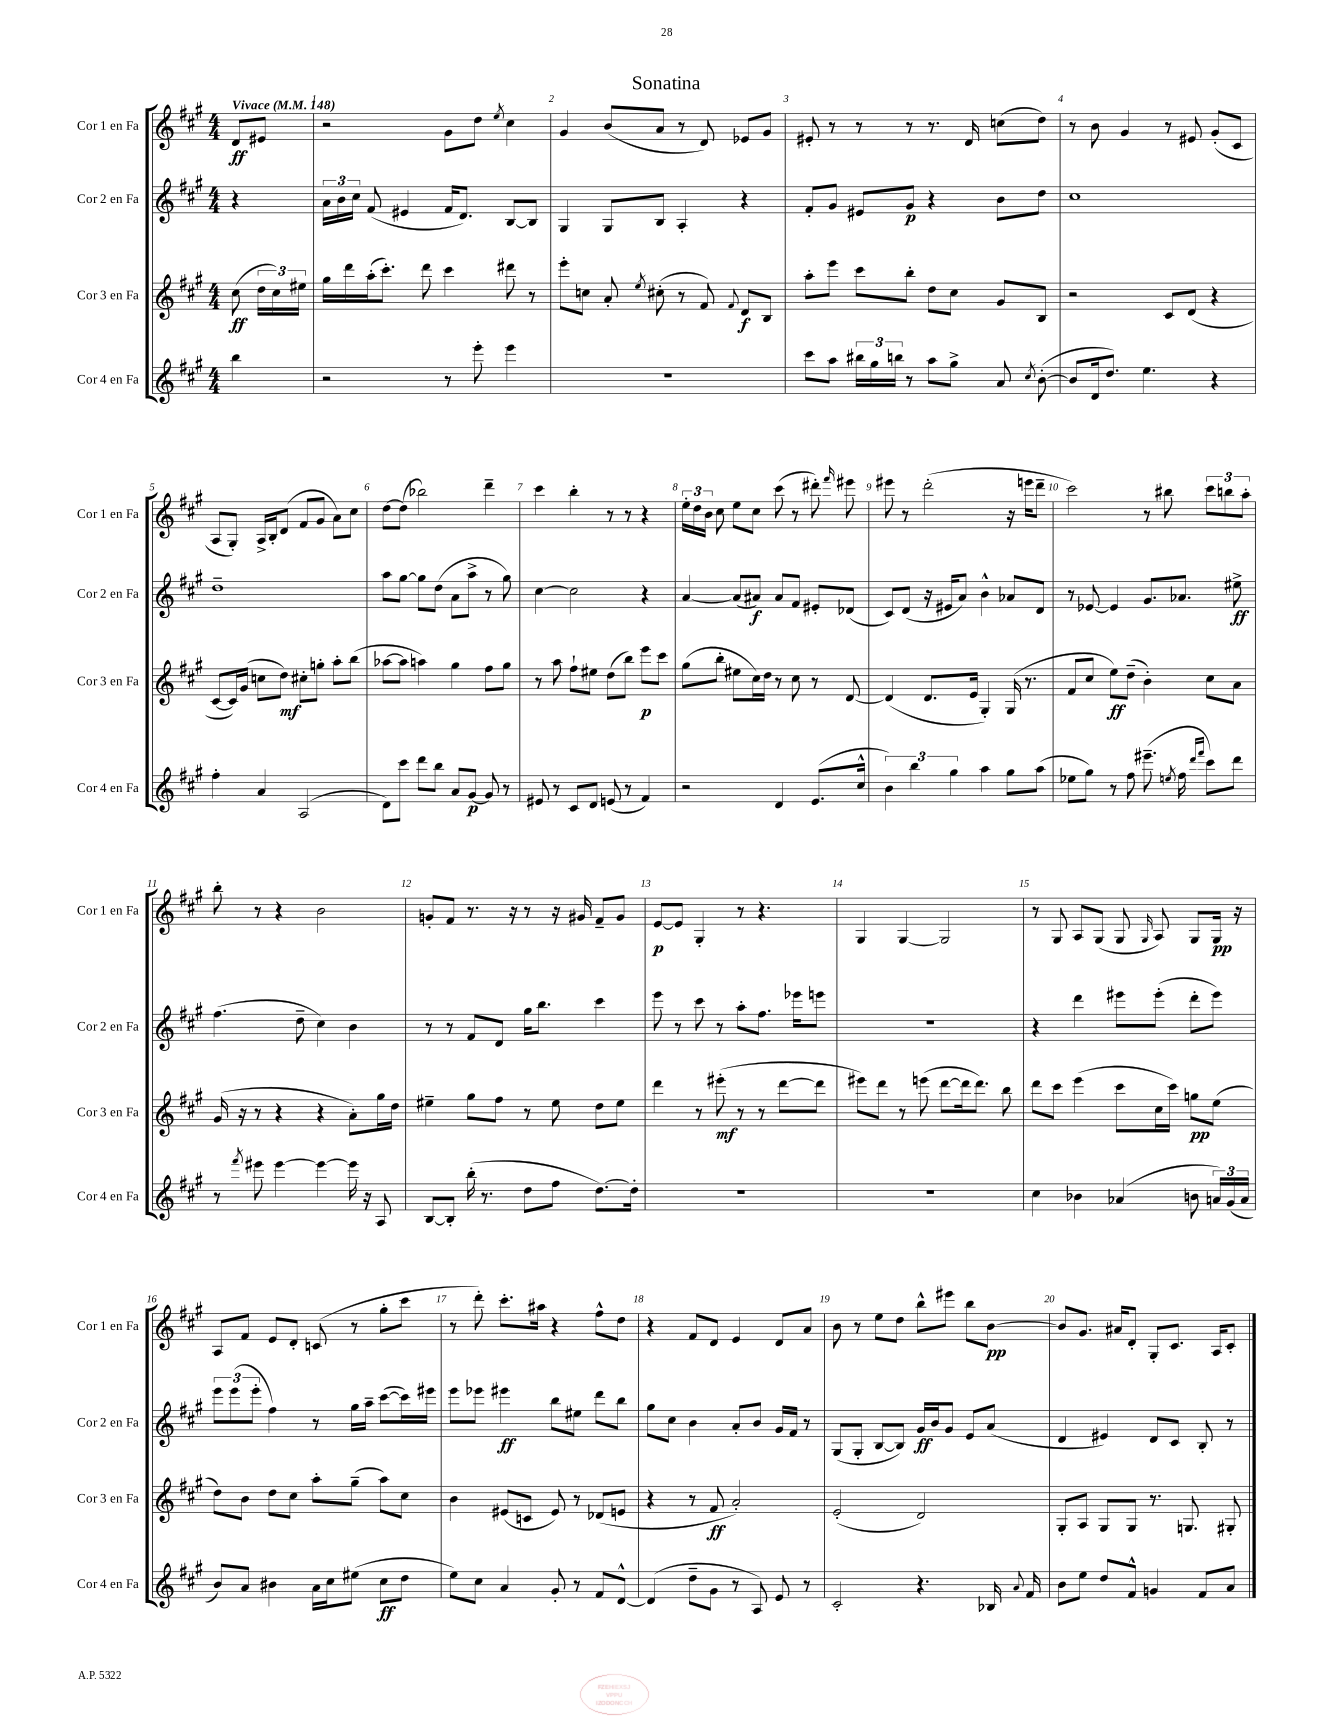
\header { title = "Sonatina" }
<<
\new StaffGroup <<
\new Staff = "s0" \with { instrumentName = "Cor 1 en Fa" shortInstrumentName = "Cor 1 en Fa" } {
    \clef treble \key a \major \numericTimeSignature \time 4/4 \partial 4 \tempo "Vivace" 4 = 148
    \autoBeamOff d'8[\ff eis'8] |
    r2 gis'8[ d''8] \acciaccatura { e''8 } cis''4 |
    gis'4 b'8[( a'8] r8 d'8) ees'8[ gis'8] |
    eis'8-. r8 r8 r8 r8. d'16 c''8[( d''8]) |
    r8 b'8 gis'4 r8 eis'8 gis'8[-.( cis'8] |
    a8[ gis8]-.) a16[-> b16-. d'8]( fis'8[ gis'8] a'8[) cis''8] |
    d''8[~ d''8]( bes''2) d'''4-- |
    cis'''4 b''4-. r8 r8 r4 |
    \tuplet 3/2 { e''16[-. d''16 b'16] } cis''8 e''8[ cis''8] cis'''8( r8 dis'''8-.) \grace { fis'''16 } eis'''8 |
    eis'''8 r8 d'''2-.( r16 e'''16[ d'''8]-- |
    cis'''2) r8 bis''8 \tuplet 3/2 { cis'''8[ b''8 a''8]-. } |
    b''8-. r8 r4 b'2 |
    g'8[-. fis'8] r8. r16 r8 r16 gis'16 fis'8[-- gis'8] |
    e'8[~\p e'8] gis4-. r8 r4. |
    gis4 gis4~ gis2 |
    r8 gis8 a8[ gis8]( gis8 \grace { gis16 } a8) gis8[ gis16]\pp r16 |
    a8[ fis'8] e'8[ d'8]-. c'8( r8 gis''8[-. cis'''8] |
    r8 d'''8-.) cis'''8.[-. ais''16] r4 fis''8[-^ d''8] |
    r4 fis'8[ d'8] e'4 d'8[ a'8] |
    b'8 r8 e''8[ d''8] b''8[-^ eis'''8] b''8[ b'8]~\pp |
    b'8[ gis'8.] ais'16[ d'8]-. gis8[-. cis'8.] a16[ cis'8]-. \bar "|." |
}
\new Staff = "s1" \with { instrumentName = "Cor 2 en Fa" shortInstrumentName = "Cor 2 en Fa" } {
    \clef treble \key a \major \numericTimeSignature \time 4/4 \partial 4
    \autoBeamOff r4 |
    \tuplet 3/2 { a'16[ b'16 cis''16] } fis'8( eis'4 fis'16[ d'8.]) b8[~ b8] |
    gis4 gis8[ b8] a4-. r4 |
    fis'8[-. gis'8] eis'8[ gis'8]\p r4 b'8[ d''8] |
    cis''1 |
    d''1-- |
    a''8[ gis''8]~ gis''8[ d''8]( a'8[ a''8]-> r8 gis''8) |
    cis''4~ cis''2 r4 |
    a'4~ a'8[( ais'8]\f) ais'8[ fis'8] eis'8[-. des'8]( |
    cis'8[) d'8]( r16 eis'16[ a'8]) b'4-^ aes'8[ d'8] |
    r8 ees'8~ ees'4 gis'8.[ aes'8.] eis''8->\ff |
    fis''4.( d''8-- cis''4) b'4 |
    r8 r8 fis'8[ d'8] gis''16[ b''8.] cis'''4 |
    e'''8 r8 cis'''8 r8 a''8[-. fis''8.] ees'''16[ e'''8] |
    R1 |
    r4 d'''4 eis'''8[ eis'''8]-.( d'''8[-. eis'''8]) |
    \tuplet 3/2 { e'''8[ e'''8( e'''8]-. } fis''4) r8 gis''16[ a''16]-- cis'''8[~( cis'''16) eis'''16] |
    e'''8[ ees'''8] eis'''4\ff b''8[ eis''8] d'''8[ b''8] |
    gis''8[ cis''8] b'4 a'8[-. b'8] gis'16[ fis'16] r8 |
    gis8[( gis8]-. b8[~ b8]) gis'16[\ff b'16 gis'8] e'8[ a'8]( |
    d'4 eis'4) d'8[ cis'8] b8-. r8 \bar "|." |
}
\new Staff = "s2" \with { instrumentName = "Cor 3 en Fa" shortInstrumentName = "Cor 3 en Fa" } {
    \clef treble \key a \major \numericTimeSignature \time 4/4 \partial 4
    \autoBeamOff cis''8\ff( \tuplet 3/2 { d''16[ cis''16) eis''16] } |
    gis''16[ d'''16 a''16-.( cis'''8.]-.) d'''8 cis'''4 dis'''8 r8 |
    e'''8[-. c''8] a'8-. \acciaccatura { e''8 } cis''8-.( r8 fis'8) \appoggiatura { fis'8 } d'8[\f b8] |
    a''8[-. e'''8] cis'''8[ b''8]-. d''8[ cis''8] gis'8[ b8] |
    r2 cis'8[ d'8]( r4 |
    cis'8[~ cis'16) gis'16]( c''8[ d''8]\mf) cis''8[-. g''8]-. a''8[-. b''8]( |
    aes''8[~ aes''8] a''4) gis''4 fis''8[ gis''8] |
    r8 a''8 fis''8[-! eis''8] d''8[( b''8]) e'''8[\p cis'''8] |
    gis''8[( b''8]-. eis''8[ cis''16) d''16] r8 cis''8 r8 d'8~ |
    d'4( d'8.[ e'16] gis4-.) gis16( r8. |
    fis'8[ cis''8] e''8[\ff) d''8]--( b'4-.) cis''8[ a'8] |
    gis'16( r16 r8 r4 r4 a'8[-.) gis''16 d''16] |
    eis''4-- gis''8[ fis''8] r8 eis''8 d''8[ eis''8] |
    d'''4 r8 eis'''8-.\mf( r8 r8 d'''8[~ d'''8] |
    eis'''8[) d'''8] r8 e'''8( d'''8[~ d'''16 d'''8.]) b''8 |
    d'''8[ cis'''8] e'''4( cis'''8[ cis''16 cis'''16]) g''8[\pp e''8]( |
    d''8[) b'8] d''8[ cis''8] a''8[-. gis''8]--( a''8[) cis''8] |
    b'4 eis'8[( c'8] eis'8) r8 des'8[( e'8] |
    r4 r8 fis'8\ff a'2-.) |
    e'2-.( d'2) |
    gis8[-. a8] gis8[ gis8] r8. g8. gis8-. \bar "|." |
}
\new Staff = "s3" \with { instrumentName = "Cor 4 en Fa" shortInstrumentName = "Cor 4 en Fa" } {
    \clef treble \key a \major \numericTimeSignature \time 4/4 \partial 4
    \autoBeamOff b''4 |
    r2 r8 e'''8-. e'''4 |
    R1 |
    cis'''8[ a''8] \tuplet 3/2 { bis''16[ gis''16 b''16] } r8 a''8[ gis''8]-> a'8 \acciaccatura { cis''8 } b'8~-.( |
    b'8[ d'16 d''8.]) e''4. r4 |
    fis''4-. a'4 a2( |
    d'8[) cis'''8] d'''8[ b''8] a'8[ gis'8]~\p gis'8 r8 |
    eis'8 r8 cis'8[ d'8] e'8( r8 fis'4) |
    r2 d'4 e'8.[( cis''16]-^ |
    \tuplet 3/2 { b'4) b''4 gis''4 } a''4 gis''8[ a''8]( |
    ees''8[ gis''8]) r8 fis''8 eis'''8.--( \acciaccatura { e''8 } fis''16 \grace { d'''16[ fis'''16] } cis'''8[) d'''8] |
    r8 \acciaccatura { fis'''8 } eis'''8 eis'''4~ eis'''4~ eis'''16 r16 a8 |
    b8[~ b8]-. b''16-.( r8. d''8[ fis''8] d''8.[~) d''16]-. |
    R1 |
    R1 |
    cis''4 bes'4 aes'4( b'8 \tuplet 3/2 { a'16[) gis'16( a'16] } |
    b'8[) a'8] bis'4 a'16[ cis''16 eis''8]( cis''8[\ff d''8] |
    e''8[) cis''8] a'4 gis'8-. r8 fis'8[ d'8]~-^ |
    d'4( d''8[-- gis'8] r8 a8) e'8 r8 |
    cis'2-. r4. bes16 \appoggiatura { a'8 } fis'16 |
    b'8[ e''8] d''8[ fis'8]-^ g'4 fis'8[ a'8] \bar "|." |
}
>>
>>
\layout { \context { \Score \override BarNumber.break-visibility = ##(#f #t #t) barNumberVisibility = #all-bar-numbers-visible } }
